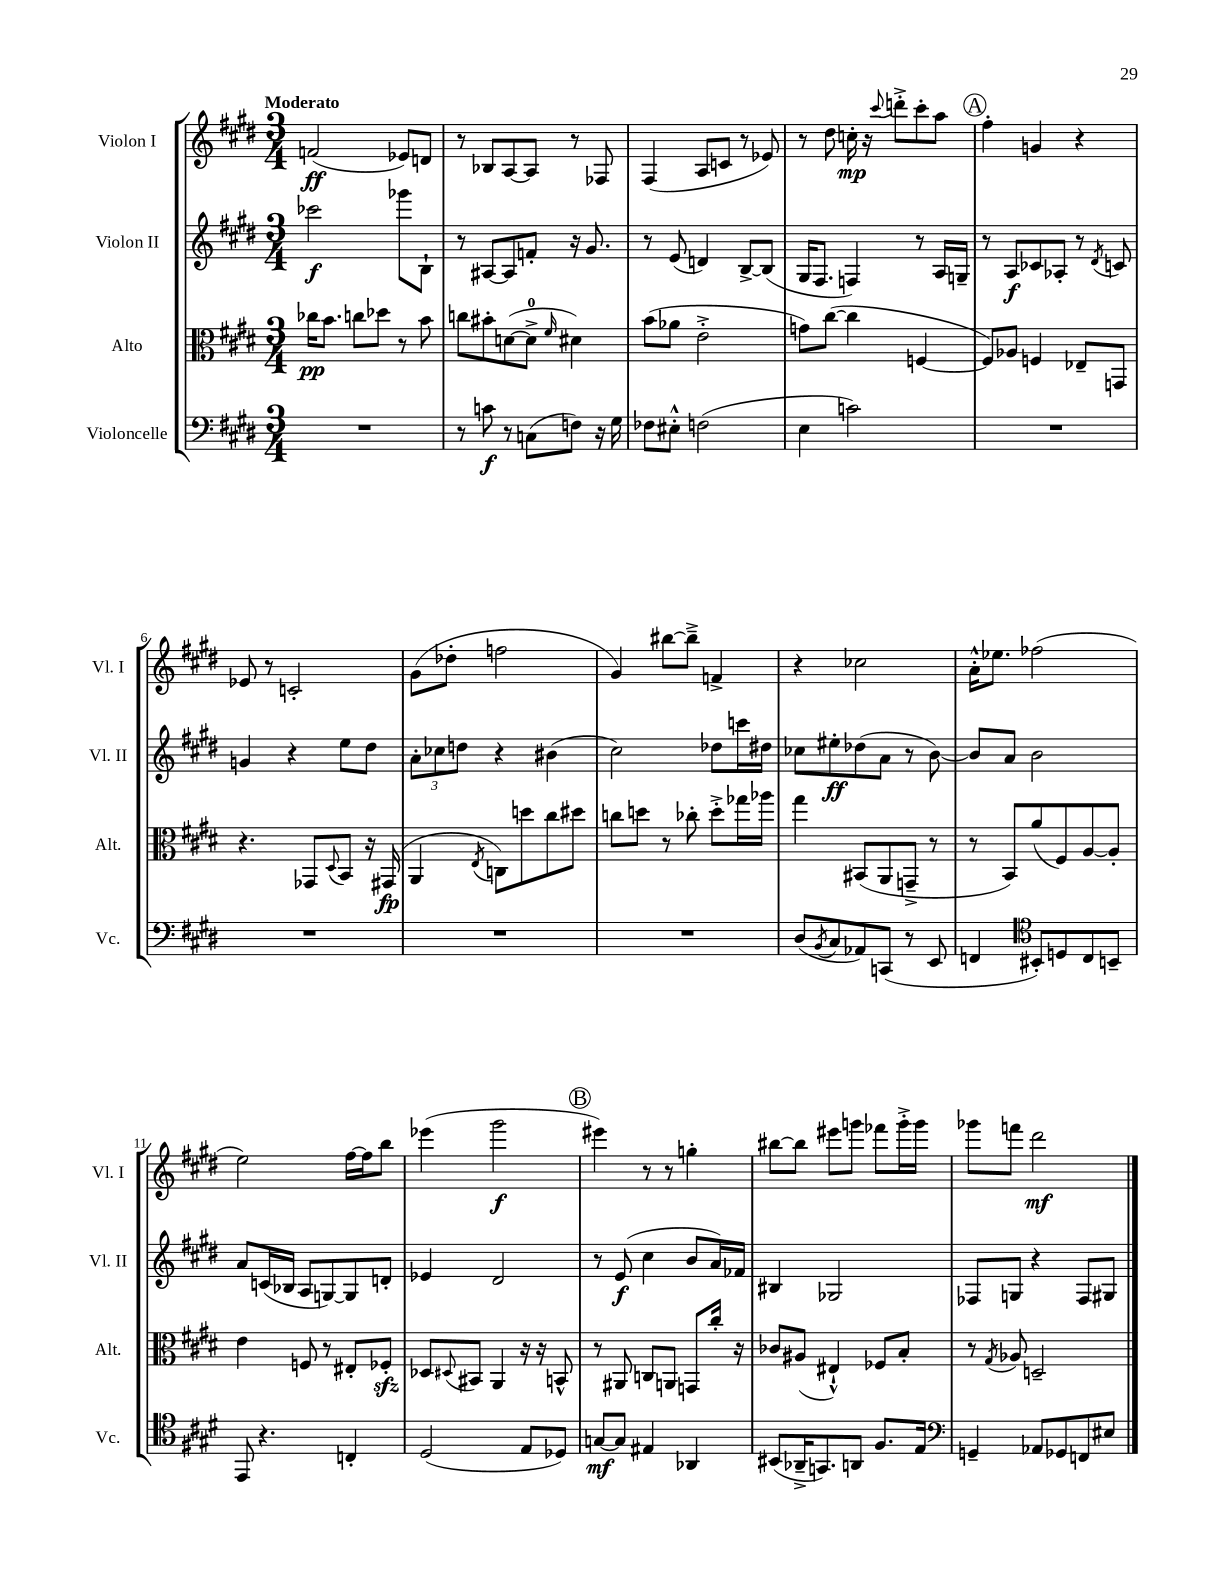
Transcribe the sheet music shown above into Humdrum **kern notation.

**kern	**dynam	**kern	**dynam	**kern	**dynam	**kern	**dynam
*part4	*part4	*part3	*part3	*part2	*part2	*part1	*part1
*staff4	*staff4	*staff3	*staff3	*staff2	*staff2	*staff1	*staff1
*I"Violoncelle	*	*I"Alto	*	*I"Violon II	*	*I"Violon I	*
*I'Vc.	*	*I'Alt.	*	*I'Vl. II	*	*I'Vl. I	*
*clefF4	*	*clefC3	*	*clefG2	*	*clefG2	*
*k[f#c#g#d#]	*	*k[f#c#g#d#]	*	*k[f#c#g#d#]	*	*k[f#c#g#d#]	*
*M3/4	*	*M3/4	*	*M3/4	*	*M3/4	*
=1	=1	=1	=1	=1	=1	=1	=1
!	!	!	!	!	!	!LO:TX:a:B:t=Moderato	!
2.r	.	16cc-X\KL	pp	2ccc-X\	f	(2fn/	ff
.	.	8.b\J	.	.	.	.	.
.	.	8ccn\L	.	.	.	.	.
.	.	8dd-X\J	.	.	.	.	.
.	.	8r	.	8ggg-X\L	.	8e-X/L)	.
.	.	8b\	.	8B`\J	.	8dn/J	.
=2	=2	=2	=2	=2	=2	=2	=2
8r	.	8ccn\L	.	8r	.	8r	.
8cn\	f	8b#X'\	.	[8A#X/L	.	8B-X/L	.
8r	.	([8dn\	.	8A#/]	.	[8A/	.
(8Cn\L	.	8d^\J]	.	8fn'/J	.	8A/J]	.
.	.	16qqf#/	.	.	.	.	.
8Fn\J)	.	4d#X\)	.	16r	.	8r	.
.	.	.	.	8.g#/	.	.	.
16r	.	.	.	.	.	8F-X/	.
16G#\	.	.	.	.	.	.	.
=3	=3	=3	=3	=3	=3	=3	=3
8F-X\L	.	(8b\L	.	8r	.	(4F#/	.
8E#X'^^\J	.	8a-X\J	.	(8e/	.	.	.
(2Fn\	.	2e'^\	.	4dn/)	.	8A/L	.
.	.	.	.	.	.	8cn/J	.
.	.	.	.	[8B^/L	.	8r	.
.	.	.	.	(8B/J]	.	8e-X/)	.
=4	=4	=4	=4	=4	=4	=4	=4
4E\	.	8gn\L)	.	16G#/KL	.	8r	.
.	.	.	.	8.F#/J	.	.	.
.	.	([8cc#\J	.	.	.	8dd#\	.
2cn\)	.	4cc#\]	.	4Fn/)	.	16ccn'\	mp
.	.	.	.	.	.	16r	.
.	.	.	.	.	.	8qqccc#/	.
.	.	.	.	.	.	8dddn'^\L	.
.	.	[4Fn/	.	8r	.	8ccc#'\	.
.	.	.	.	16A/LL	.	8aa\J	.
.	.	.	.	16Gn~/JJ	.	.	.
!!LO:REH:place=s1:t=A
=5	=5	=5	=5	=5	=5	=5	=5
2.r	.	8F/L])	.	8r	.	4ff#'\	.
.	.	8A-X/J	.	8A/L	f	.	.
.	.	4Fn/	.	8c-X/	.	4gn/	.
.	.	.	.	8A-X'/J	.	.	.
.	.	8E-X~/L	.	8r	.	4r	.
.	.	.	.	8qd#/	.	.	.
.	.	8GGn/J	.	8cn/	.	.	.
!!LO:LB:g=z
=6	=6	=6	=6	=6	=6	=6	=6
2.r	.	4.r	.	4gn/	.	8e-X/	.
.	.	.	.	.	.	8r	.
.	.	.	.	4r	.	2cn'/	.
.	.	8GG-X/L	.	.	.	.	.
.	.	8qqD#/	.	.	.	.	.
.	.	8BB/J	.	8ee\L	.	.	.
.	.	16r	.	8dd#\J	.	.	.
.	.	(16GG#X/	fp	.	.	.	.
=7	=7	=7	=7	=7	=7	=7	=7
2.r	.	4AA/	.	12a'\L	.	(8g#\L	.
.	.	.	.	12cc-X\	.	.	.
.	.	.	.	.	.	8dd-X'\J	.
.	.	.	.	12ddn\J	.	.	.
.	.	8qE/	.	.	.	.	.
.	.	8Cn\L)	.	4r	.	2ffn\	.
.	.	8ddn\	.	.	.	.	.
.	.	8cc#\	.	(4b#X\	.	.	.
.	.	8dd#X\J	.	.	.	.	.
=8	=8	=8	=8	=8	=8	=8	=8
2.r	.	8ccn\L	.	2cc#\)	.	4g#/)	.
.	.	8ddn\J	.	.	.	.	.
.	.	8r	.	.	.	[8bb#X\L	.
.	.	8cc-X'\	.	.	.	8bb#~^\J]	.
.	.	8dd'^\L	.	8dd-X\L	.	4fn^/	.
.	.	16gg-X\L	.	16cccn\L	.	.	.
.	.	16aa-X\JJ	.	16dd#X\JJ	.	.	.
=9	=9	=9	=9	=9	=9	=9	=9
(8D#/L	.	4gg#\	.	8cc-X\L	.	4r	.
8qBB/	.	.	.	.	.	.	.
8C#/	.	.	.	8ee#X'\	ff	.	.
8AA-X/)	.	(8BB#X/L	.	(8dd-X\	.	2cc-X\	.
(8CCn/J	.	8AA/	.	8a\J	.	.	.
8r	.	8GGn~^/J	.	8r	.	.	.
8EE/	.	8r	.	[8b\)	.	.	.
=10	=10	=10	=10	=10	=10	=10	=10
4FFn/	.	8r	.	8b/L]	.	16a'^^\KL	.
.	.	.	.	.	.	8.ee-X\J	.
.	.	8BB/L)	.	8a/J	.	.	.
*clefC4	*	*	*	*	*	*	*
8BB#X'/L)	.	(8a/	.	2b\	.	(2ff-X\	.
8Dn/	.	8F#/)	.	.	.	.	.
8C#/	.	[8A/	.	.	.	.	.
8BBn~/J	.	8A'/J]	.	.	.	.	.
!!LO:LB:g=z
=11	=11	=11	=11	=11	=11	=11	=11
8EE/	.	4e\	.	8a/L	.	2ee\)	.
4.r	.	.	.	(16cn/L	.	.	.
.	.	.	.	16B-X/JJ	.	.	.
.	.	8Fn/	.	8A/L	.	.	.
.	.	8r	.	[8Gn/)	.	.	.
4Cn'/	.	8E#X'/L	.	8G/]	.	[16ff#\LL	.
.	.	.	.	.	.	16ff#\J]	.
.	.	8F-Xzz'/J	.	8dn'/J	.	8bb\J	.
=12	=12	=12	=12	=12	=12	=12	=12
(2D#/	.	8D-X/L	.	4e-X/	.	(4eee-X\	.
.	.	8qqD#X/	.	.	.	.	.
.	.	8BB#X/J	.	.	.	.	.
.	.	4AA/	.	2d#/	.	2ggg#\	f
8E/L	.	16r	.	.	.	.	.
.	.	16r	.	.	.	.	.
8D-X/J)	.	8BBn^^/	.	.	.	.	.
!!LO:REH:place=s1:t=B
=13	=13	=13	=13	=13	=13	=13	=13
[8Gn/L	mf	8r	.	8r	.	4eee#X\)	.
8G/J]	.	8AA#X/	.	(8e/	f	.	.
4E#X/	.	8Cn/L	.	4cc#\	.	8r	.
.	.	8AAn/J	.	.	.	8r	.
4AA-X/	.	8GGn/L	.	8b/L	.	4ggn'\	.
.	.	16cc#'/Jk	.	16a/L)	.	.	.
.	.	16r	.	16f-X/JJ	.	.	.
=14	=14	=14	=14	=14	=14	=14	=14
(8BB#X/L	.	8c-X/L	.	4B#X/	.	[8bb#X\L	.
16AA-X~^/K	.	(8A#X/J	.	.	.	8bb#\J]	.
8.GGn/)	.	.	.	.	.	.	.
.	.	4E#X`^^/)	.	2G-X/	.	8eee#X\L	.
8AAn/J	.	.	.	.	.	8gggn\J	.
8.F#/L	.	8F-X/L	.	.	.	8fff-X\L	.
.	.	8B'/J	.	.	.	16ggg'^\L	.
16E/Jk	.	.	.	.	.	16ggg\JJ	.
=15	=15	=15	=15	=15	=15	=15	=15
*clefF4	*	*	*	*	*	*	*
4GGn~/	.	8r	.	8F-X/L	.	8ggg-X\L	.
.	.	8qG#/	.	.	.	.	.
.	.	8A-X/	.	8Gn/J	.	8fffn\J	.
8AA-X/L	.	2Dn~/	.	4r	.	2ddd#\	mf
8GG-X/	.	.	.	.	.	.	.
8FFn/	.	.	.	8F-/L	.	.	.
8E#X/J	.	.	.	8G#X/J	.	.	.
==	==	==	==	==	==	==	==
*-	*-	*-	*-	*-	*-	*-	*-
